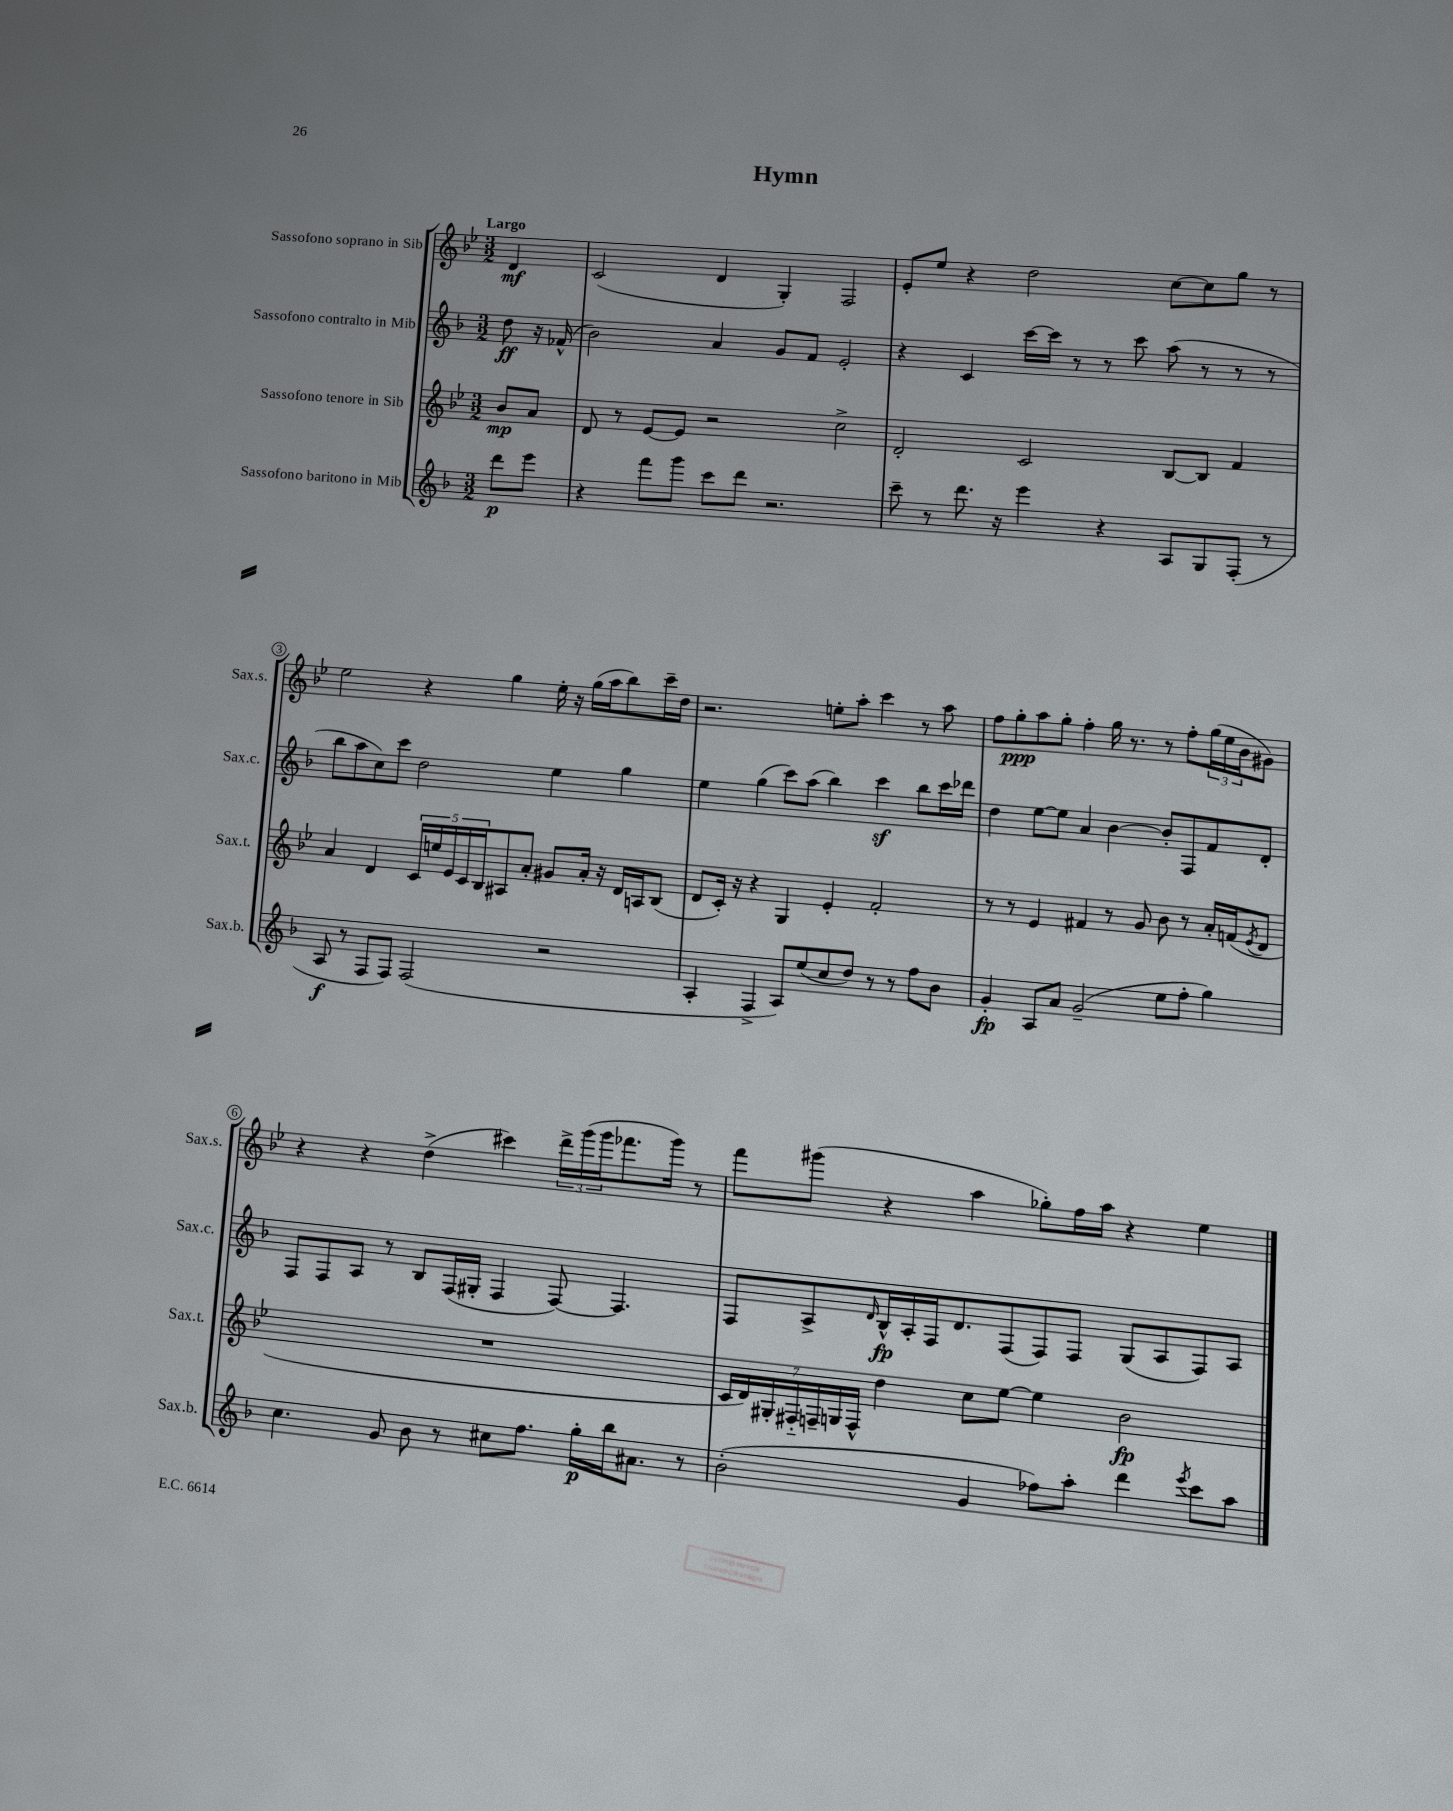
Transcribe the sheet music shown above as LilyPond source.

\header { title = "Hymn" }
<<
\new StaffGroup <<
\new Staff = "s0" \with { instrumentName = "Sassofono soprano in Sib" shortInstrumentName = "Sax.s." } {
    \clef treble \key bes \major \numericTimeSignature \time 3/2 \partial 4 \tempo "Largo"
    d'4\mf |
    c'2( d'4 g4-.) f2 |
    ees'8-. ees''8 r4 d''2 c''8~ c''8 g''8 r8 |
    ees''2 r4 g''4 ees''16-. r16 g''16( a''16 bes''8) c'''16-- d''16 |
    r2. e''8-. a''8-. c'''4 r8 a''8 |
    f''8 g''8-.\ppp a''8 g''8-. f''4-. g''16 r8. r8 f''8-. \tuplet 3/2 { g''16( ees''16 bes'16 } gis'8) |
    r4 r4 d''4->( cis'''4) \tuplet 3/2 { d'''16-> g'''16( g'''16 } fes'''8. g'''16) r8 |
    f'''8 gis'''8( r4 a''4 ges''8-.) f''16 a''16 r4 ees''4 \bar "|." |
}
\new Staff = "s1" \with { instrumentName = "Sassofono contralto in Mib" shortInstrumentName = "Sax.c." } {
    \clef treble \key f \major \numericTimeSignature \time 3/2 \partial 4
    d''8\ff r16 fes'16-^( |
    bes'2) a'4 g'8 f'8 e'2-. |
    r4 c'4 c'''16~ c'''16 r8 r8 c'''8 a''8( r8 r8 r8 |
    bes''8 a''8 c''8) c'''8 d''2 e''4 g''4 |
    e''4 g''4( c'''8) a''8( bes''4) c'''4\sf bes''8 c'''16 des'''16 |
    d''4 e''8~ e''8 a'4 bes'4~ bes'8-. f8 f'8 d'8-. |
    f8 f8 a8 r8 bes8 f16( gis16-. f4 f8~) f4. |
    f8 a8-> \grace { d'16 } bes16-^\fp a16-. f16 d'8. f8( f8) f8 g8( a8 f8) a8 \bar "|." |
}
\new Staff = "s2" \with { instrumentName = "Sassofono tenore in Sib" shortInstrumentName = "Sax.t." } {
    \clef treble \key bes \major \numericTimeSignature \time 3/2 \partial 4
    bes'8\mp a'8 |
    d'8 r8 ees'8~ ees'8 r2 c''2-> |
    d'2-. c'2 bes8~ bes8 f'4 |
    a'4 d'4 \tuplet 5/4 { c'16 e''16 ees'16 c'16 bes16 } ais8 a'8-. gis'8 a'16-. r16 d'16 a16 bes8( |
    d'8 c'16-.) r16 r4 g4 ees'4-. f'2-. |
    r8 r8 ees'4 fis'4 r8 g'8 bes'8 r8 a'16-. f'16( \acciaccatura { ees'8 } d'8 |
    R1. |
    \tuplet 7/4 { c'16 d'16) gis16-. fis16-_ f16-- g16 f16-^ } d''4 c''8 ees''8~ ees''4 bes'2\fp \bar "|." |
}
\new Staff = "s3" \with { instrumentName = "Sassofono baritono in Mib" shortInstrumentName = "Sax.b." } {
    \clef treble \key f \major \numericTimeSignature \time 3/2 \partial 4
    d'''8\p e'''8 |
    r4 f'''8 g'''8 c'''8 d'''8 r2. |
    c'''8-- r8 d'''8. r16 e'''4 r4 a8 g8 f8-.( r8 |
    a8\f r8 f8 f8) f2( r2 |
    a4-. f4-> a8) e''8( c''8 d''8) r8 r8 f''8 bes'8 |
    g'4-.\fp a8 a'8 g'2--( e''8 f''8-. g''4) |
    c''4. g'8 bes'8 r8 cis''8 f''8. g''16-.\p bes''16 ais'8. r8 |
    bes'2-.( g'4 fes''8) a''8-. d'''4 \acciaccatura { e'''8 } c'''8 a''8 \bar "|." |
}
>>
>>
\layout { \context { \Score \override BarNumber.stencil = #(make-stencil-circler 0.1 0.3 ly:text-interface::print) } }
